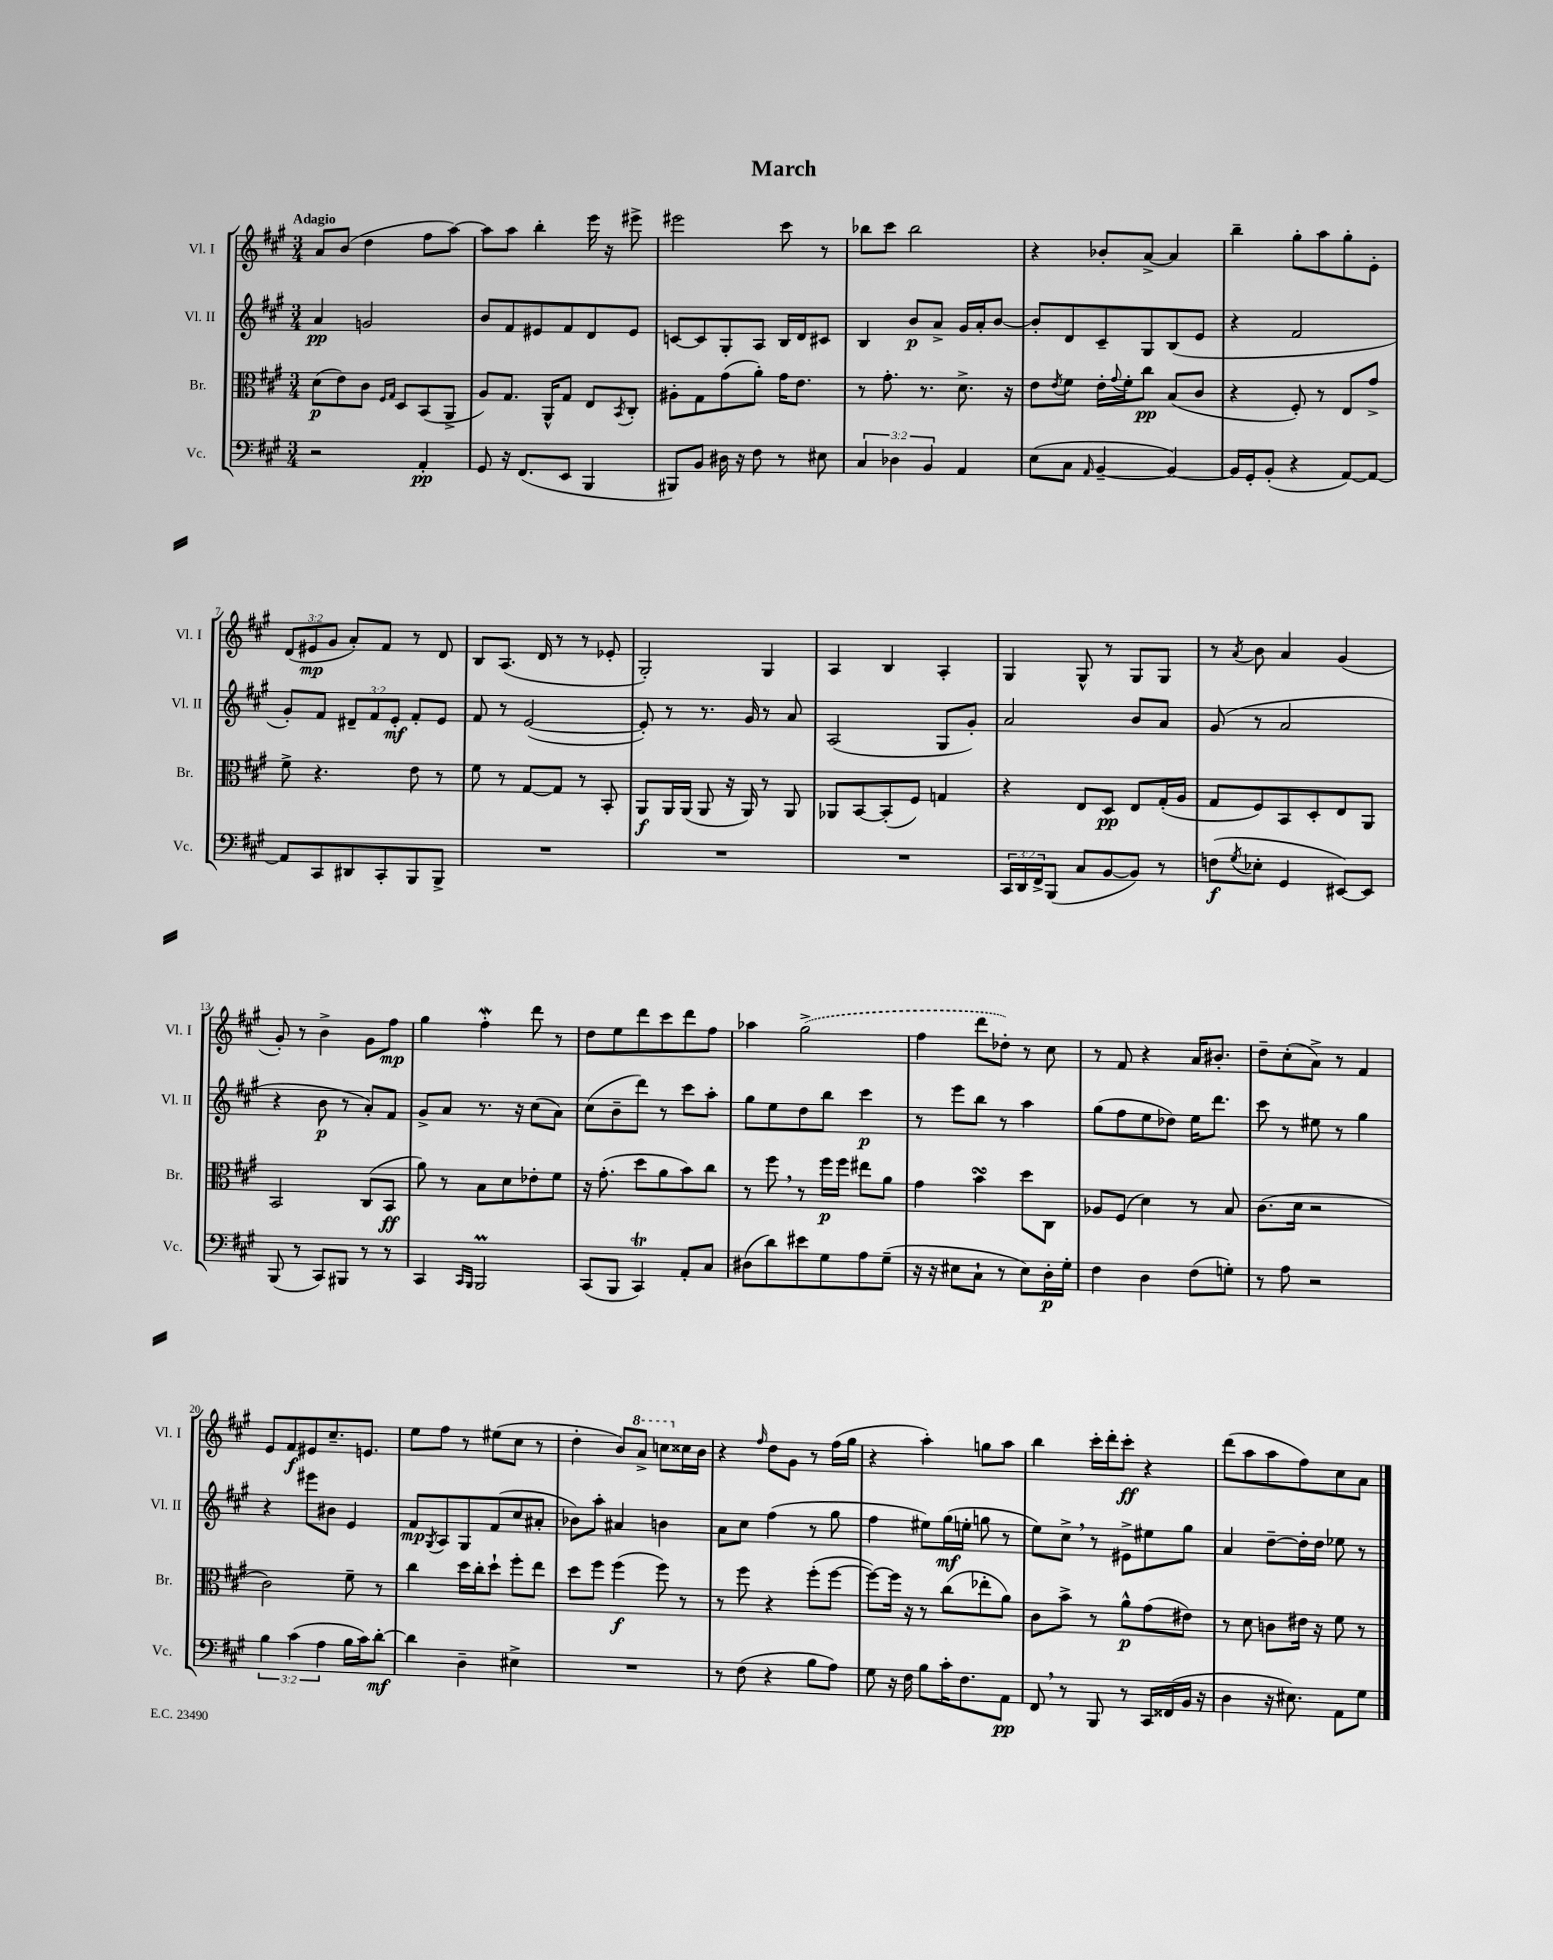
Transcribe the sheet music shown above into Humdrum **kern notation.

**kern	**kern	**kern	**kern
*staff4	*staff3	*staff2	*staff1
*clefF4	*clefC3	*clefG2	*clefG2
*k[f#c#g#]	*k[f#c#g#]	*k[f#c#g#]	*k[f#c#g#]
*M3/4	*M3/4	*M3/4	*M3/4
2r	(8d\L	4a/	8a/L
.	8e\)	.	(8b/J
.	8c#\J	2g/	4dd\
.	16qqF#/LL	.	.
.	16qqG#/JJ	.	.
.	8D/L	.	.
4AA'/	(8BB/	.	8ff#\L
.	8AA^/J	.	[8aa\J)
=	=	=	=
8GG#/	8A/L)	8b/L	8aa\]L
16r	8.G#/J	8f#/	8aa\J
(8.FF#/L	.	.	.
.	.	8e#/	4bb'\
.	16AA^^/LK	.	.
8EE/J	8G#/J	8f#/	.
4BBB/	8E/L	8d/	16eee\
.	.	.	16r
.	8qBB/	.	.
.	8C#'/J	8e#/J	8eee#^\
=	=	=	=
8BBB#/L)	8A#'\L	[8c/L	2eee#\
8BB/J	8G#\	8c/]	.
16D#\	(8g#\	8G#'/	.
16r	.	.	.
8F#\	8a'\J)	8A/J	.
8r	16g#\LK	16B/LL	8ccc#\
.	8.e\J	16d/J	.
8E#\	.	8c#/J	8r
=	=	=	=
6C#/	8r	4B/	8bb-\L
.	8.g#'\	.	8ccc#\J
6D-\	.	.	.
.	.	8b/L	2bb-\
.	8.r	.	.
6BB/	.	.	.
.	.	8a^/J	.
4AA/	8.d^\	16g#/LL	.
.	.	16a'/J	.
.	.	[8b/J	.
.	16r	.	.
=	=	=	=
(8E\L	8e\L	8b'/]L	4r
.	8qe/	.	.
8C#\J	8f#\J	8d/	.
16qqAA/	.	.	.
[4BB~/	16e'\LL	8c#~/	8b-'/L
.	8qqg#/	.	.
.	16f#'\J	.	.
.	8cc#\J	8G#/	[8a^/J
4BB/_)	(8B/L	(8B/	4a/]
.	8c#/J	8e/J	.
=	=	=	=
16BB/]LL	4r	4r	4bb~\
16GG#'/J	.	.	.
(8BB'/J	.	.	.
4r	8F#'/)	2f#/	8gg#'\L
.	8r	.	8aa\
[8AA/L)	8E/L	.	8gg#'\
8AA/_J	8g#^/J	.	8e'\J
=	=	=	=
8AA/]L	8f#^\	8g#'/L)	(12d/L
.	.	.	12e#/
8CC#/	4.r	8f#/J	.
.	.	.	12g#/J
8DD#/	.	12d#~/L	8a'/L)
.	.	12f#/	.
8CC#'/	.	.	8f#/J
.	.	12e'/J	.
8BBB/	8e\	8f#'/L	8r
8BBB^/J	8r	8e/J	8d/
=	=	=	=
2.r	8f#\	8f#/	8B/L
.	8r	8r	(8.A/J
.	[8G#/L	([2e/	.
.	.	.	16d/
.	8G#/]J	.	8r
.	8r	.	8r
.	8BB'/	.	8e-'/
=	=	=	=
2.r	8AA/L	8e'/])	2G#'/)
.	16AA/L	8r	.
.	(16AA/JJ	.	.
.	8AA/	8.r	.
.	16r	.	.
.	16AA/)	16g#/	.
.	8r	8r	4G#/
.	8AA/	8a/	.
=	=	=	=
2.r	8AA-/L	(2A/	4A/
.	[8BB/	.	.
.	(8BB'/]	.	4B/
.	8F#/J)	.	.
.	4G/	8G#/L	4A'/
.	.	8g#'/J)	.
=	=	=	=
24CC#/LL	4r	2a/	4G#/
24DD/	.	.	.
24FF#^/J	.	.	.
(8BBB/J	.	.	.
8C#/L	8E/L	.	8G#^^/
[8BB/	8D/J	.	8r
8BB/]J)	8E/L	8b/L	8G#/L
8r	(16G#'/L	8a/J	8G#/J
.	16A/JJ	.	.
=	=	=	=
(8F\L	8G#/L	(8g#/	8r
8qG#/	.	.	8qa/
8E-'\J	8F#/)	8r	8b\
4GG#/	8BB/	2a/	4a/
.	8D'/	.	.
[8EE#/L)	8E/	.	(4g#/
8EE#/]J	8AA/J	.	.
=	=	=	=
(8BBB/	2BB/	4r	8g#'/)
8r	.	.	8r
8CC#/L)	.	8b\	4b^\
8BBB#/J	.	8r	.
8r	(8C#/L	8a'/L)	8g#\L
8r	8BB/J	8f#/J	8ff#\J
=	=	=	=
4CC#/	8a\)	8g#^/L	4gg#\
.	8r	8a/J	.
16qqCC#/LL	.	.	.
16qqBBB/JJ	.	.	.
2BBB/	8B\L	8.r	4ff#'\
.	8d\	.	.
.	.	16r	.
.	8e-'\	(8cc#\L	8ddd\
.	8f#\J	8a\J)	8r
=	=	=	=
(8CC#/L	16r	(8cc#\L	8dd\L
.	(8.g#'\	.	.
8BBB/J	.	8b~\	8ee\
4CC#/)	8dd\L	8ddd\J)	8ddd\
.	8a\	8r	8ccc#\
8AA'/L	8b\)	8ccc#\L	8ddd\
8C#/J	8cc#\J	8aa'\J	8ff#\J
=	=	=	=
(8D#\L	8r	8gg#\L	4aa-\
8d\)	8ff#\	8ee\	.
8e#\	8r	8dd\	(2gg#^\
8G#\	16ff#\LL	8bb\J	.
.	16ff#\JJ	.	.
8A\	8ee#\L	4ccc#\	.
(8G#~\J	8a\J	.	.
=	=	=	=
16r	4g#\	8r	4ff#\
16r	.	.	.
8E#\L	.	8eee\L	.
8C#`\J	4b\	8bb\J	8ddd\L
8r	.	8r	8dd-'\J)
8E#\L)	8dd\L	4aa\	8r
16D'\L	8C#\J	.	8cc#\
16G#'\JJ	.	.	.
=	=	=	=
4F#\	8A-/L	(8gg#\L	8r
.	(8F#/J	8ff#\	8f#/
4D\	4d\)	8ee\	4r
.	.	8dd-\J)	.
(8F#\L	8r	16ee\LK	16a/LK
.	.	8.ddd\J	8.b#'/J
8G'\J)	8B/	.	.
=	=	=	=
8r	(8.c#\L	8ccc#\	8dd~\L
8A\	.	8r	(8cc#'\
.	16d\Jk	.	.
2r	2r	8ee#\	8a^\J)
.	.	8r	8r
.	.	4gg#\	4f#/
=	=	=	=
6B\	2c#\)	4r	8e/L
.	.	.	8f#/
(6c#\	.	.	.
.	.	8eee#\L	8e#/
6A\	.	.	.
.	.	8b#\J	8.cc#~/
16B\LL	8f#~\	4e/	.
16c#\J)	.	.	8.e/J
[8d'\J	8r	.	.
=	=	=	=
4d\]	4cc#\	8f#/L	8ee\L
.	.	8qG#/	.
.	.	8A/	8ff#\J
4D~\	16dd\LL	8G#/	8r
.	16cc#'\J	.	.
.	8dd`\J	(8f#/	(8ee#\L
4E#^\	8ff#'\L	8cc#/	8cc#\J
.	8ee\J	8a#'/J	8r
=	=	=	=
2.r	8dd\L	8b-\L)	4dd'\
.	8ff#\J	8aa'\J	.
.	(4ff#\	4a#/	8b/L)
.	.	.	8aa^/J
.	8ff#\)	4b\	8ccc\L
.	8r	.	16cc##\L
.	.	.	16b\JJ
=	=	=	=
8r	8r	8a\L	4r
(8F#\	8ff#\	8cc#\J	.
.	.	.	16qqff#/
4r	4r	(4ff#\	8dd\L
.	.	.	8g#\J
8B\L	(8ff#'\L	8r	8r
8A\J)	[8ff#\J	8gg#\	(16ff#\LL
.	.	.	16gg#\JJ
=	=	=	=
8G#\	8ff#\_L)	4ff#\	4r
16r	16ff#\]Jk	.	.
16F#\	16r	.	.
8B\L	8r	8ee#\L)	4aa'\)
16c#'\K	(8cc#\L	(16gg#\L	.
8.F#\	.	16ee'\JJ	.
.	8ee-'\	8gg\	8gg\L
8AA\J	8a\J)	8r	8aa\J
=	=	=	=
8FF#/	8c#\L	8ee\L)	4bb\
8r	8b^\J	8cc#^\J	.
8BBB/	8r	8r	16ccc#'\LL
.	.	.	16ddd'\J
8r	8a^^\L	8e#^\L	8ccc#'\J
16CC#/LL	(8g#\	8ee#\	4r
(16FF##/	.	.	.
16BB/JJ	8e#\J)	8gg#\J	.
16r	.	.	.
=	=	=	=
4D\	8r	4a/	(8ddd\L
.	8d\	.	8aa\
16r	8c\L	[8dd~\L	8aa\
8.E#\)	.	.	.
.	16e#\Jk	16dd'\]L	8ff#\)
.	16r	16dd\JJ	.
8AA\L	8f#\	8ee-\	8cc#\
8G#\J	8r	8r	8a\J
==	==	==	==
*-	*-	*-	*-
